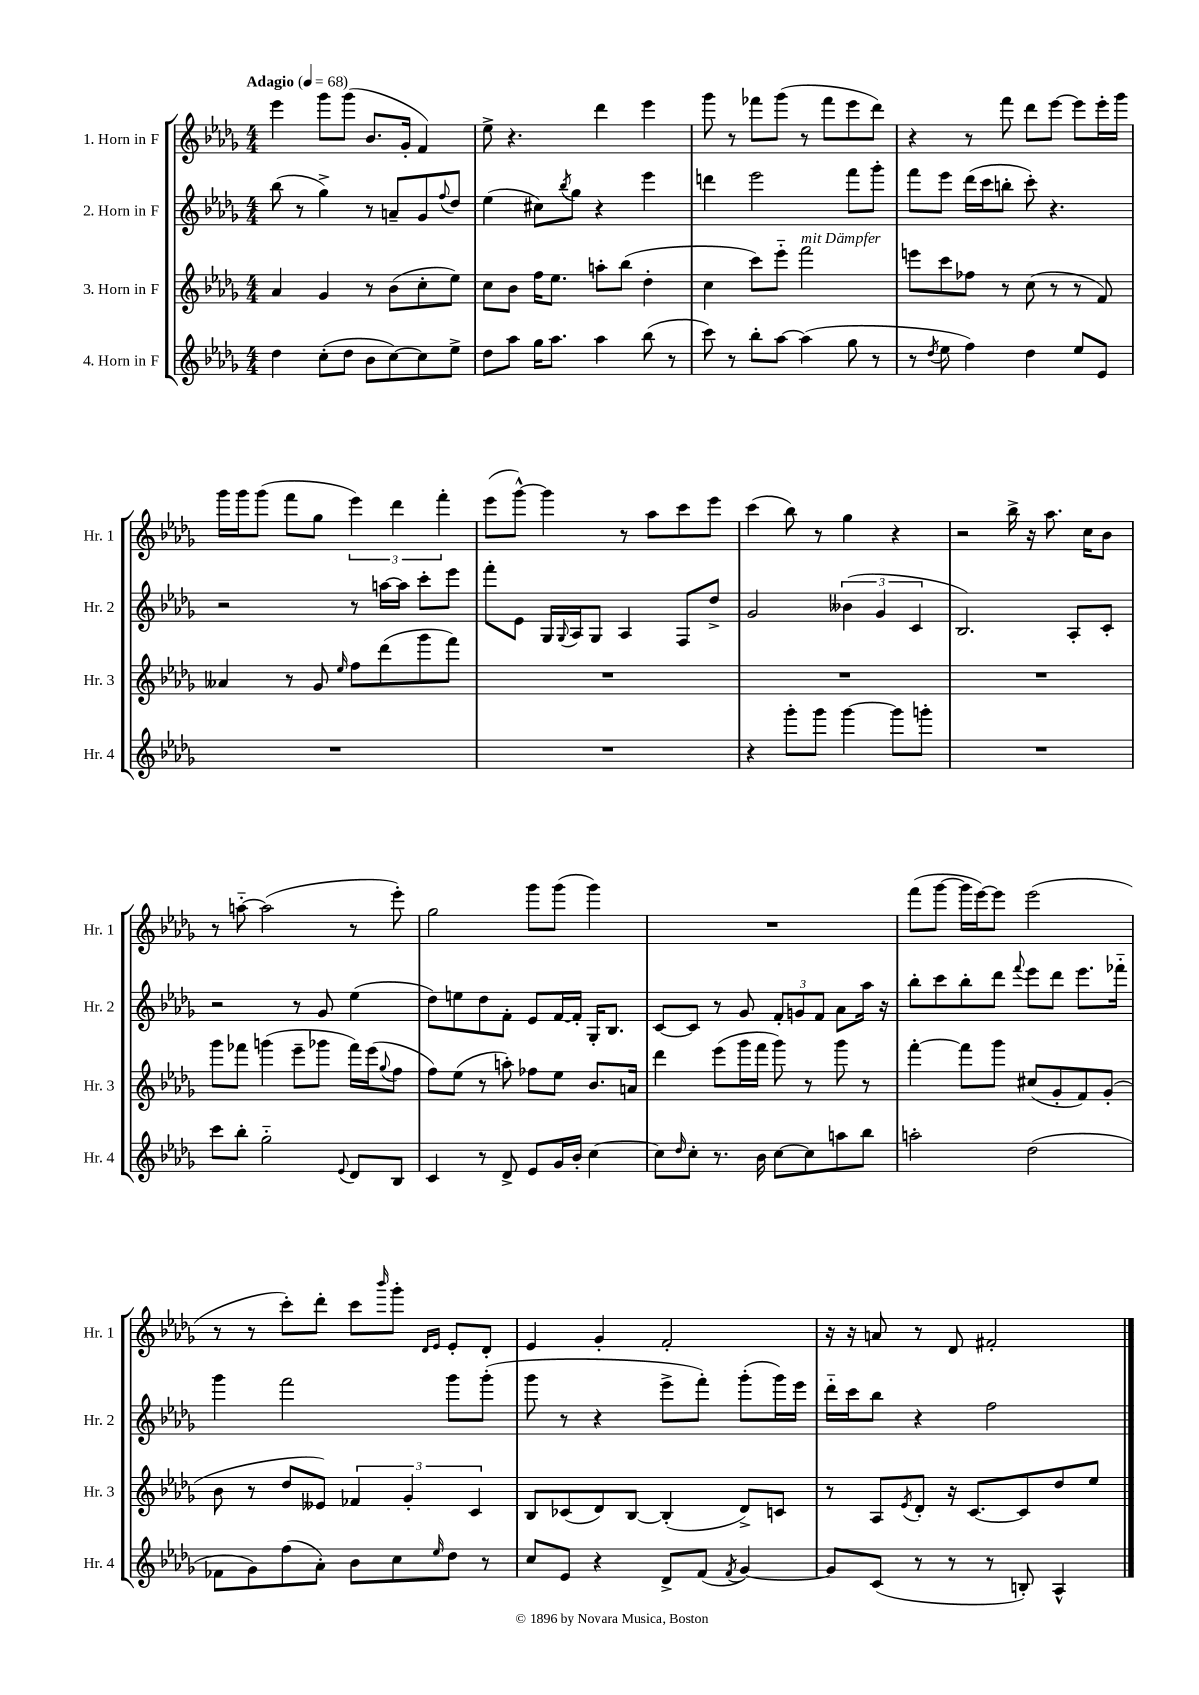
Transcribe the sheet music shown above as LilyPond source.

<<
\new StaffGroup <<
\new Staff = "s0" \with { instrumentName = "1. Horn in F" shortInstrumentName = "Hr. 1" } {
    \clef treble \key des \major \numericTimeSignature \time 4/4 \tempo "Adagio" 4 = 68
    ees'''4 ges'''8 ges'''8( bes'8. ges'16-. f'4) |
    ees''8-> r4. des'''4 ees'''4 |
    ges'''8 r8 fes'''8 ges'''8( r8 fes'''8 ees'''8 des'''8) |
    r4 r8 f'''8 des'''8 ees'''8~ ees'''8 ees'''16-. ges'''16 |
    ges'''16 ges'''16 ges'''8( f'''8 ges''8 \tuplet 3/2 { ees'''4) des'''4 f'''4-. } |
    ees'''8( ges'''8~-^) ges'''4 r8 aes''8 c'''8 ees'''8 |
    c'''4( bes''8) r8 ges''4 r4 |
    r2 bes''16-> r16 aes''8. c''16 bes'8 |
    r8 a''8~-_ a''2( r8 ees'''8-.) |
    ges''2 ges'''8 ges'''8( ges'''4) |
    R1 |
    f'''8( ges'''8~ ges'''16 ees'''16~) ees'''8 ees'''2( |
    r8 r8 c'''8-.) des'''8-. c'''8 \grace { bes'''16 } ges'''8-. \grace { des'16 ees'16 } ees'8-. des'8-. |
    ees'4 ges'4-. f'2-. |
    r16 r16 a'8 r8 des'8 fis'2-. \bar "|." |
}
\new Staff = "s1" \with { instrumentName = "2. Horn in F" shortInstrumentName = "Hr. 2" } {
    \clef treble \key des \major \numericTimeSignature \time 4/4
    bes''8( r8 ges''4->) r8 a'8-- ges'8 \appoggiatura { f''8 } des''8 |
    ees''4( cis''8) \acciaccatura { bes''8 } ges''8 r4 ees'''4 |
    d'''4 ees'''2 f'''8 ges'''8-. |
    f'''8 ees'''8 des'''16( c'''16 b''8-. c'''8-.) r4. |
    r2 r8 a''16~ a''16 c'''8-. ees'''8 |
    f'''8-. ees'8 ges16 \appoggiatura { ges8 } aes16 ges8 aes4 f8 des''8-> |
    ges'2 \tuplet 3/2 { beses'4( ges'4 c'4 } |
    bes2.) aes8-. c'8-. |
    r2 r8 ges'8 ees''4( |
    des''8) e''8 des''8 f'8-. ees'8 f'16~ f'16-. ges16-. bes8. |
    c'8~ c'8 r8 ges'8 \tuplet 3/2 { f'8-. g'8 f'8 } aes'8 aes''16 r16 |
    bes''8-. c'''8 bes''8-. des'''8 \appoggiatura { f'''8 } ees'''8 des'''8 ees'''8. fes'''16-_ |
    ges'''4 f'''2 ges'''8 ges'''8-.( |
    ges'''8 r8 r4 ees'''8-> f'''8-.) ges'''8-.( ges'''16) ees'''16 |
    des'''16-_ c'''16 bes''8 r4 f''2 \bar "|." |
}
\new Staff = "s2" \with { instrumentName = "3. Horn in F" shortInstrumentName = "Hr. 3" } {
    \clef treble \key des \major \numericTimeSignature \time 4/4
    aes'4 ges'4 r8 bes'8( c''8-. ees''8) |
    c''8 bes'8 f''16 ees''8. a''8-. bes''8( des''4-. |
    c''4 c'''8) ees'''8-_ f'''2^\markup { \italic "mit Dämpfer" } |
    e'''8 c'''8 fes''8 r8 c''8( r8 r8 f'8) |
    aeses'4 r8 ges'8 \grace { ees''16 } f''8 des'''8( ges'''8 f'''8) |
    R1 |
    R1 |
    R1 |
    ges'''8 fes'''8 g'''4( ees'''8-- ges'''8 fes'''16) ees'''16( \appoggiatura { ges''8 } f''8 |
    f''8) ees''8( r8 a''8-.) fes''8 ees''8 bes'8. a'16 |
    des'''4 ees'''8( ges'''16 f'''16 ges'''8) r8 ges'''8 r8 |
    f'''4~-. f'''8 ges'''8 cis''8( ges'8-. f'8) ges'8-.( |
    bes'8 r8 des''8 eeses'8) \tuplet 3/2 { fes'4 ges'4-. c'4 } |
    bes8 ces'8( des'8) bes8~ bes4-.( des'8->) c'8 |
    r8 aes8 \acciaccatura { ees'8 } des'8-. r16 c'8.~ c'8 des''8 ees''8 \bar "|." |
}
\new Staff = "s3" \with { instrumentName = "4. Horn in F" shortInstrumentName = "Hr. 4" } {
    \clef treble \key des \major \numericTimeSignature \time 4/4
    des''4 c''8-.( des''8 bes'8 c''8~) c''8 ees''8-> |
    des''8 aes''8 ges''16 aes''8. aes''4 bes''8( r8 |
    c'''8) r8 bes''8-. aes''8~ aes''4( ges''8 r8 |
    r8 \acciaccatura { des''8 } ees''8 f''4) des''4 ees''8 ees'8 |
    R1 |
    R1 |
    r4 ges'''8-. ges'''8 ges'''4~ ges'''8 g'''8-. |
    R1 |
    c'''8 bes''8-. ges''2-_ \appoggiatura { ees'8 } des'8 bes8 |
    c'4 r8 des'8-> ees'8 ges'16 bes'16-. c''4~ |
    c''8 \grace { des''16 } c''8-. r8. bes'16 c''8~ c''8 a''8 bes''8 |
    a''2-. des''2( |
    fes'8 ges'8) f''8( aes'8-.) bes'8 c''8 \grace { ees''16 } des''8 r8 |
    c''8 ees'8 r4 des'8-> f'8( \acciaccatura { f'8 } ges'4~) |
    ges'8 c'8( r8 r8 r8 b8-.) aes4-^ \bar "|." |
}
>>
>>
\layout { \context { \Score \remove "Bar_number_engraver" } }
